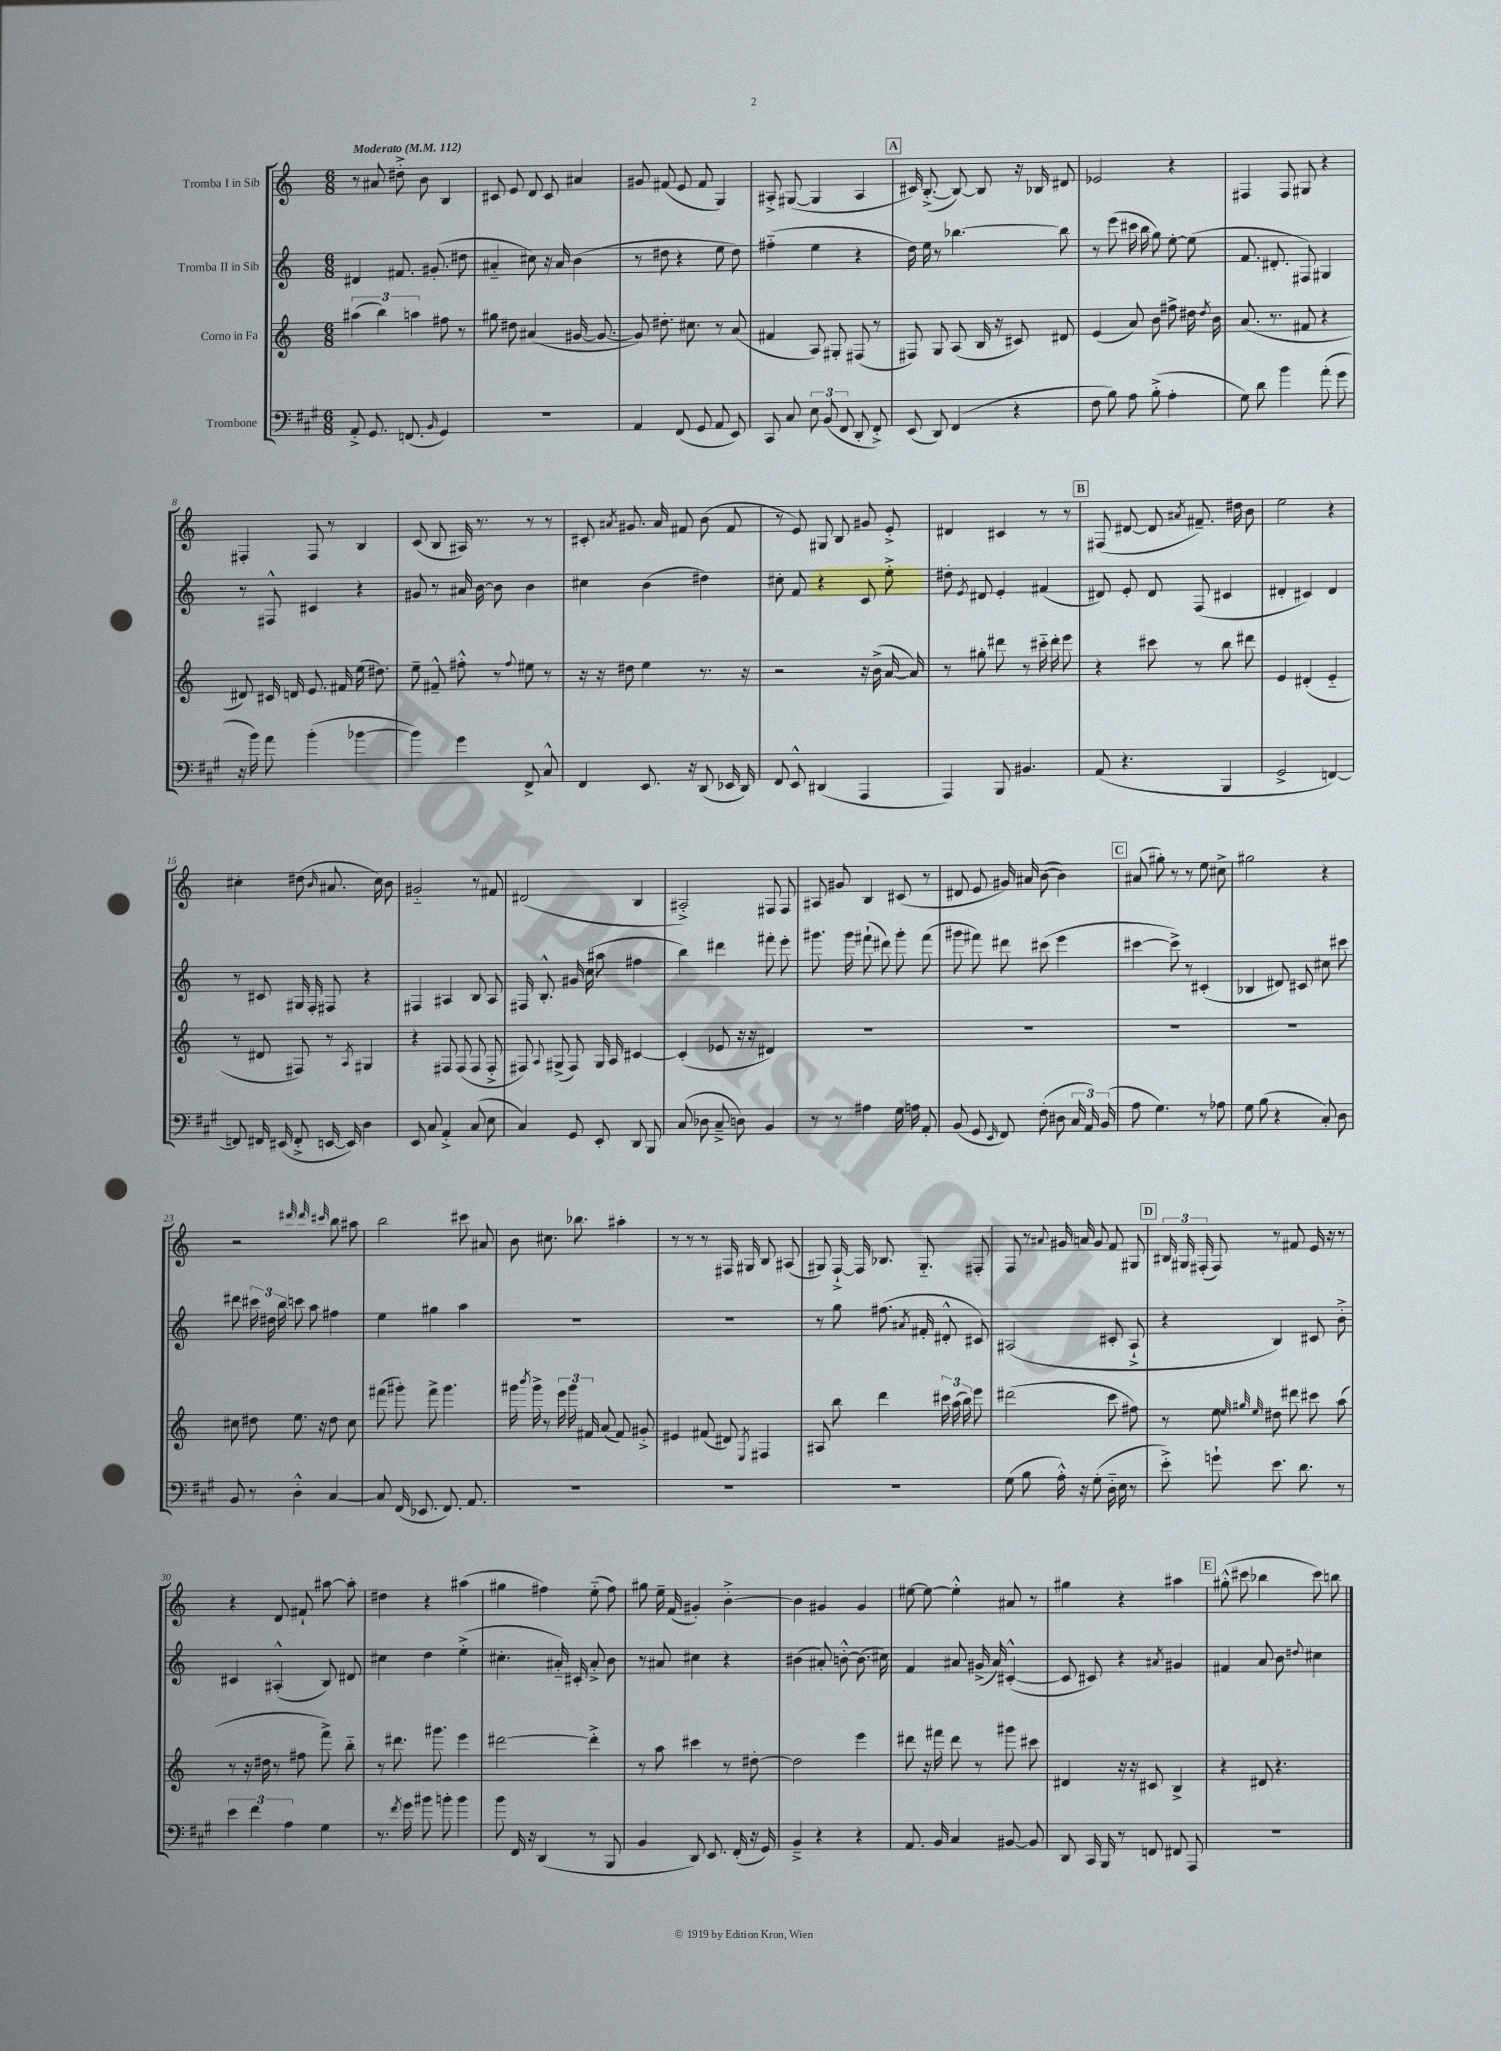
<<
\new StaffGroup <<
\new Staff = "s0" \with { instrumentName = "Tromba I in Sib" } {
    \clef treble \key c \major \numericTimeSignature \time 6/8 \tempo "Moderato" 4 = 112
    \autoBeamOff r8 ais'8 dis''8-.-> b'8 b4 |
    cis'8 e'8 d'8 cis'8 ais'4 |
    gis'8 fis'8( e'8 fis'8 g4) |
    ais8-.-> gis8~( gis4 ais4 |
    \mark \markup { \box "A" } cis'16) b8.~-.->( b8~) b8 r16 bes16 dis'8 |
    ees'2 r4 |
    fis4 fis8 gis8 r4 |
    fis4-. fis8 r8 b4 |
    c'8( b8 ais16) r8. r8 r8 |
    cis'8-. \acciaccatura { ais'8 } gis'8. ais'16 fis'8 b'8( fis'8 |
    r8 e'8) gis8 b8 gis'8 e'8-.-> |
    dis'4 cis'4 r8 r8 |
    \mark \markup { \box "B" } fis8( dis'8~ dis'8 \acciaccatura { ais'8 } fis'8.--) dis''16 b'8 |
    e''2 r4 |
    cis''4-. dis''8( \grace { b'16 } ais'8. cis''16) b'8 |
    gis'2-_ r8 fis'8 |
    dis'2( b4 |
    ais2-.->) fis8 fis8 |
    ais8 gis'8 b4 cis'8( r8 |
    dis'8 e'8 gis'16) ais'16 b'8~( b'4) |
    \mark \markup { \box "C" } ais'8( gis''8-.) r8 r8 e''8 cis''8-> |
    gis''2 r4 |
    r2 \grace { dis'''32 dis'''32 cis'''32 } b''8 ais''8 |
    b''2 cis'''8 ais'8 |
    b'8 cis''8. bes''8. ais''4-. |
    r8 r8 r8 fis16 gis16 b8 ais8( |
    gis8) f16~-!-> f16 bes8. gis8.-_ fis8-. |
    f8 r8 \appoggiatura { ais'8 } gis'16 a'16 gis'8 f'8 gis8 |
    \mark \markup { \box "D" } \tuplet 3/2 { bis16 gis16 fis16-.( } fis8) r8 fis'8 e'16 r16 r8 |
    r4 d'8 fis'8-! ais''8~ ais''8-. |
    dis''4 r4 ais''4( |
    gis''4 fis''4) e''8-_( fis''8) |
    gis''8 e''16-- f'16( gis'4-.) b'4~-.-> |
    b'4 gis'4 gis'4 |
    eis''8~ eis''8~ eis''4-.-^ ais'8 r8 |
    gis''4 r4 ais''4 |
    \mark \markup { \box "E" } gis''8-.-^( cis'''8 bes''4 cis'''8) b''8 \bar "|." |
}
\new Staff = "s1" \with { instrumentName = "Tromba II in Sib" } {
    \clef treble \key c \major \numericTimeSignature \time 6/8
    \autoBeamOff dis'4 fis'8. gis'8.-.( dis''8 |
    ais'4-_ cis''8) r16 ais'16 b'4( |
    r8 dis''8 r4 e''8 dis''8) |
    fis''4-_( e''4 r4 |
    \mark \markup { \box "A" } d''16) e''16 r8 bes''4.~ bes''8 |
    r8 e'''8( cis'''16 b''16 g''8) e''8~-. e''8( |
    f'8. dis'8.-. fis8) gis4 |
    r8 fis8-^ cis'4 r4 |
    gis'8 r8 ais'16 b'16~ b'8 b'4 |
    cis''4 b'4( dis''4) |
    cis''8-. f'8 r4 c'8 e''8-.-> |
    dis''8-. \acciaccatura { e'8 } dis'8 e'4-. fis'4( |
    \mark \markup { \box "B" } dis'8) e'8-. dis'8 f8( cis'4 |
    dis'4-. cis'4) dis'4 |
    r8 cis'8 gis16 f16-. fis8 r4 |
    fis4 ais4 b8 ais8 |
    fis16 b8.-.-^ gis'16 c''16( ais''8 fis''4 |
    b''4) dis'''4 fis'''8-. e'''8-. |
    gis'''8. gis'''16 fis'''8-!( dis'''8) gis'''8-. fis'''8( |
    gis'''8 fis'''8) dis'''8 cis'''8( e'''4 |
    \mark \markup { \box "C" } cis'''4~ cis'''8->) r8 cis'4-.( |
    bes4 dis'8) cis'8 cis''8 cis'''8 |
    dis'''8 \tuplet 3/2 { cis'''16 dis''16 b''16 } c'''8 a''8 fis''4 |
    e''4 gis''4 a''4 |
    R2. |
    R2. |
    r8 g''8 fis''8.( \acciaccatura { ais'8 } fis'16-. dis'8-.-^ cis'8) |
    ais2( cis'8-. ais8-!-> |
    \mark \markup { \box "D" } r4 b4) cis'8 b'8-.-> |
    cis'4 ais4-.-^( b8) dis'8 |
    cis''4 d''4 e''4-.->( |
    cis''4.-. ais'16-_) cis'16-. ais'8-.-> b'8 |
    r8 ais'8 cis''4 r4 |
    bis'4( ais'8-.) b'8~-.-^ b'8.( cis''16) |
    f'4 ais'8 gis'16->( ais'16) cis'4~-.-^( |
    cis'8 cis'8) r4 \acciaccatura { ais'8 } gis'4 |
    \mark \markup { \box "E" } fis'4 a'8 b'8 \appoggiatura { dis''8 } cis''4 \bar "|." |
}
\new Staff = "s2" \with { instrumentName = "Corno in Fa" } {
    \clef treble \key c \major \numericTimeSignature \time 6/8
    \autoBeamOff \tuplet 3/2 { ais''4( b''4) a''4 } fis''8 r8 |
    gis''8 dis''8 ais'4( gis'16~ gis'8.~ |
    gis'8) dis''8.-. cis''8. r8 a'8( |
    fis'4 a8) gis8-. fis8( r8 |
    \mark \markup { \box "A" } fis8) g8 a8( b16 r16 cis'8) dis'8 |
    e'4( a'8) b'8 fis''8-> dis''16 \acciaccatura { dis''8 } b'16 |
    a'8.( r8. fis'8 r4 |
    dis'8) cis'16 d'16 e'8. fis'16 e''16( dis''8.) |
    e''8-- fis'8---^ fis''8-.-^ r8 \appoggiatura { fis''8 } eis''8 r8 |
    r16 r16 dis''8 e''4 r8. r16 |
    r2 r16 b'16->( a'16~ a'16) |
    r8 gis''8-. dis'''8 r8 cis'''16-_ dis'''16-. e'''8 |
    \mark \markup { \box "B" } r4 cis'''8 r8 b''8 dis'''8 |
    e'4 dis'4-.( e'4-_ |
    r8 dis'8 fis8) r8 \acciaccatura { a8 } gis4 |
    r4 fis8 fis8( fis8 fis8-.-> |
    fis8) \appoggiatura { a8 } gis8->( fis8) gis16 a16 cis'4~ |
    cis'4-.( ees'8 r16 r16 dis'4) |
    R2. |
    R2. |
    \mark \markup { \box "C" } R2. |
    R2. |
    cis''8 dis''8 e''8. r16 dis''8 cis''8 |
    fis'''8( gis'''8-.) fis'''8-> gis'''4. |
    gis'''16 \acciaccatura { b'''8 } gis'''16-> r8 \tuplet 3/2 { e'''16 gis'''16 fis'16 } a'8( fis'8) gis'8-.-> |
    eis'4 fis'8( dis'8) \acciaccatura { e8 } fis4 |
    ais8 b''8 d'''4 \tuplet 3/2 { cis'''16 a''16( b''16) } e'''8 |
    dis'''2( c'''8 fis''8) |
    \mark \markup { \box "D" } r8 e''8 \grace { e''32 gis''32 e''32 } dis''8 dis'''8 cis'''8 a''8( |
    r8 r16 dis''16 r8 fis''8 f'''8->) b''8-_ |
    r8 dis'''8. gis'''8. e'''4 |
    dis'''2~ dis'''4-.-> |
    r8 a''8 cis'''4 r8 dis''8~-. |
    dis''2 e'''4 |
    dis'''8 r16 fis'''16 dis'''8 r8 gis'''8 cis'''8 |
    dis'4 r16 r16 cis'8 b4-> |
    \mark \markup { \box "E" } r4 dis'8 r4. \bar "|." |
}
\new Staff = "s3" \with { instrumentName = "Trombone" } {
    \clef bass \key a \major \numericTimeSignature \time 6/8
    \autoBeamOff a,8-.-> gis,8. f,8.( \grace { b,16 } gis,4) |
    R2. |
    a,4 fis,8( gis,8 a,8 e,8) |
    cis,8 cis8 \tuplet 3/2 { e8 b,8( fis,8 } d,8-. fis,8-.->) |
    \mark \markup { \box "A" } e,8( d,8) fis,4( r4 |
    fis8 b8) a8 b8-.->( a4-. |
    gis8) d'8 b'4 a'8-.( gis'8 |
    r16 b'16) a'8 b'4-.( bes'4~ |
    bes'4) gis'4 fis,8-> cis8-^ |
    fis,4 e,8. r16 d,8( ees,16 d,16) |
    fis,8 e,8-^ dis,4( a,,4 |
    a,,4) b,,8 bis,4. |
    \mark \markup { \box "B" } a,8( r4. b,,4 |
    gis,2-> f,4~) |
    f,8 fis,16 eis,16( fis,8-.-> e,16~ e,16) d4 |
    e,8 cis8 a,4-.-> cis8( e8 |
    cis4) gis,8 e,8-. d,8 b,,8 |
    cis8( des8 cis8---> d8) b,4 |
    r8 r8 ais4 gis16 a16 a,8-. |
    b,8( gis,8 \grace { e,16 } fis,8) fis8-.( dis8 \tuplet 3/2 { cis16 a,16) b,16( } |
    \mark \markup { \box "C" } a8 gis4.) r8 aes8 |
    gis8 b8( r4 cis8-.) d8 |
    b,8 r8 d4-.-^ cis4~ |
    cis8 fis,16( ees,8. fis,8.) a,8. |
    R2. |
    R2. |
    R2. |
    gis8( b8 a16-.-^) r16 gis8-.( d16-_ e16 r8 |
    \mark \markup { \box "D" } e'8-.->) g'8-! e'8. d'8. r8 |
    \tuplet 3/2 { e'4 fis'4 a4 } gis4 |
    r8. \acciaccatura { fis'8 } gis'16 bis'8 b'8-. b'4 |
    b'8 fis,16 r16 d,4( r8 b,,8 |
    b,4 d,8) e,8. fis,16-.( r16 gis,16) |
    b,4---> r4 r4 |
    a,8. b,16 cis4 bis,8~ bis,8 |
    d,8 cis,16 b,,16 r8 f,8 fis,8 a,,8 |
    \mark \markup { \box "E" } R2. \bar "|." |
}
>>
>>
